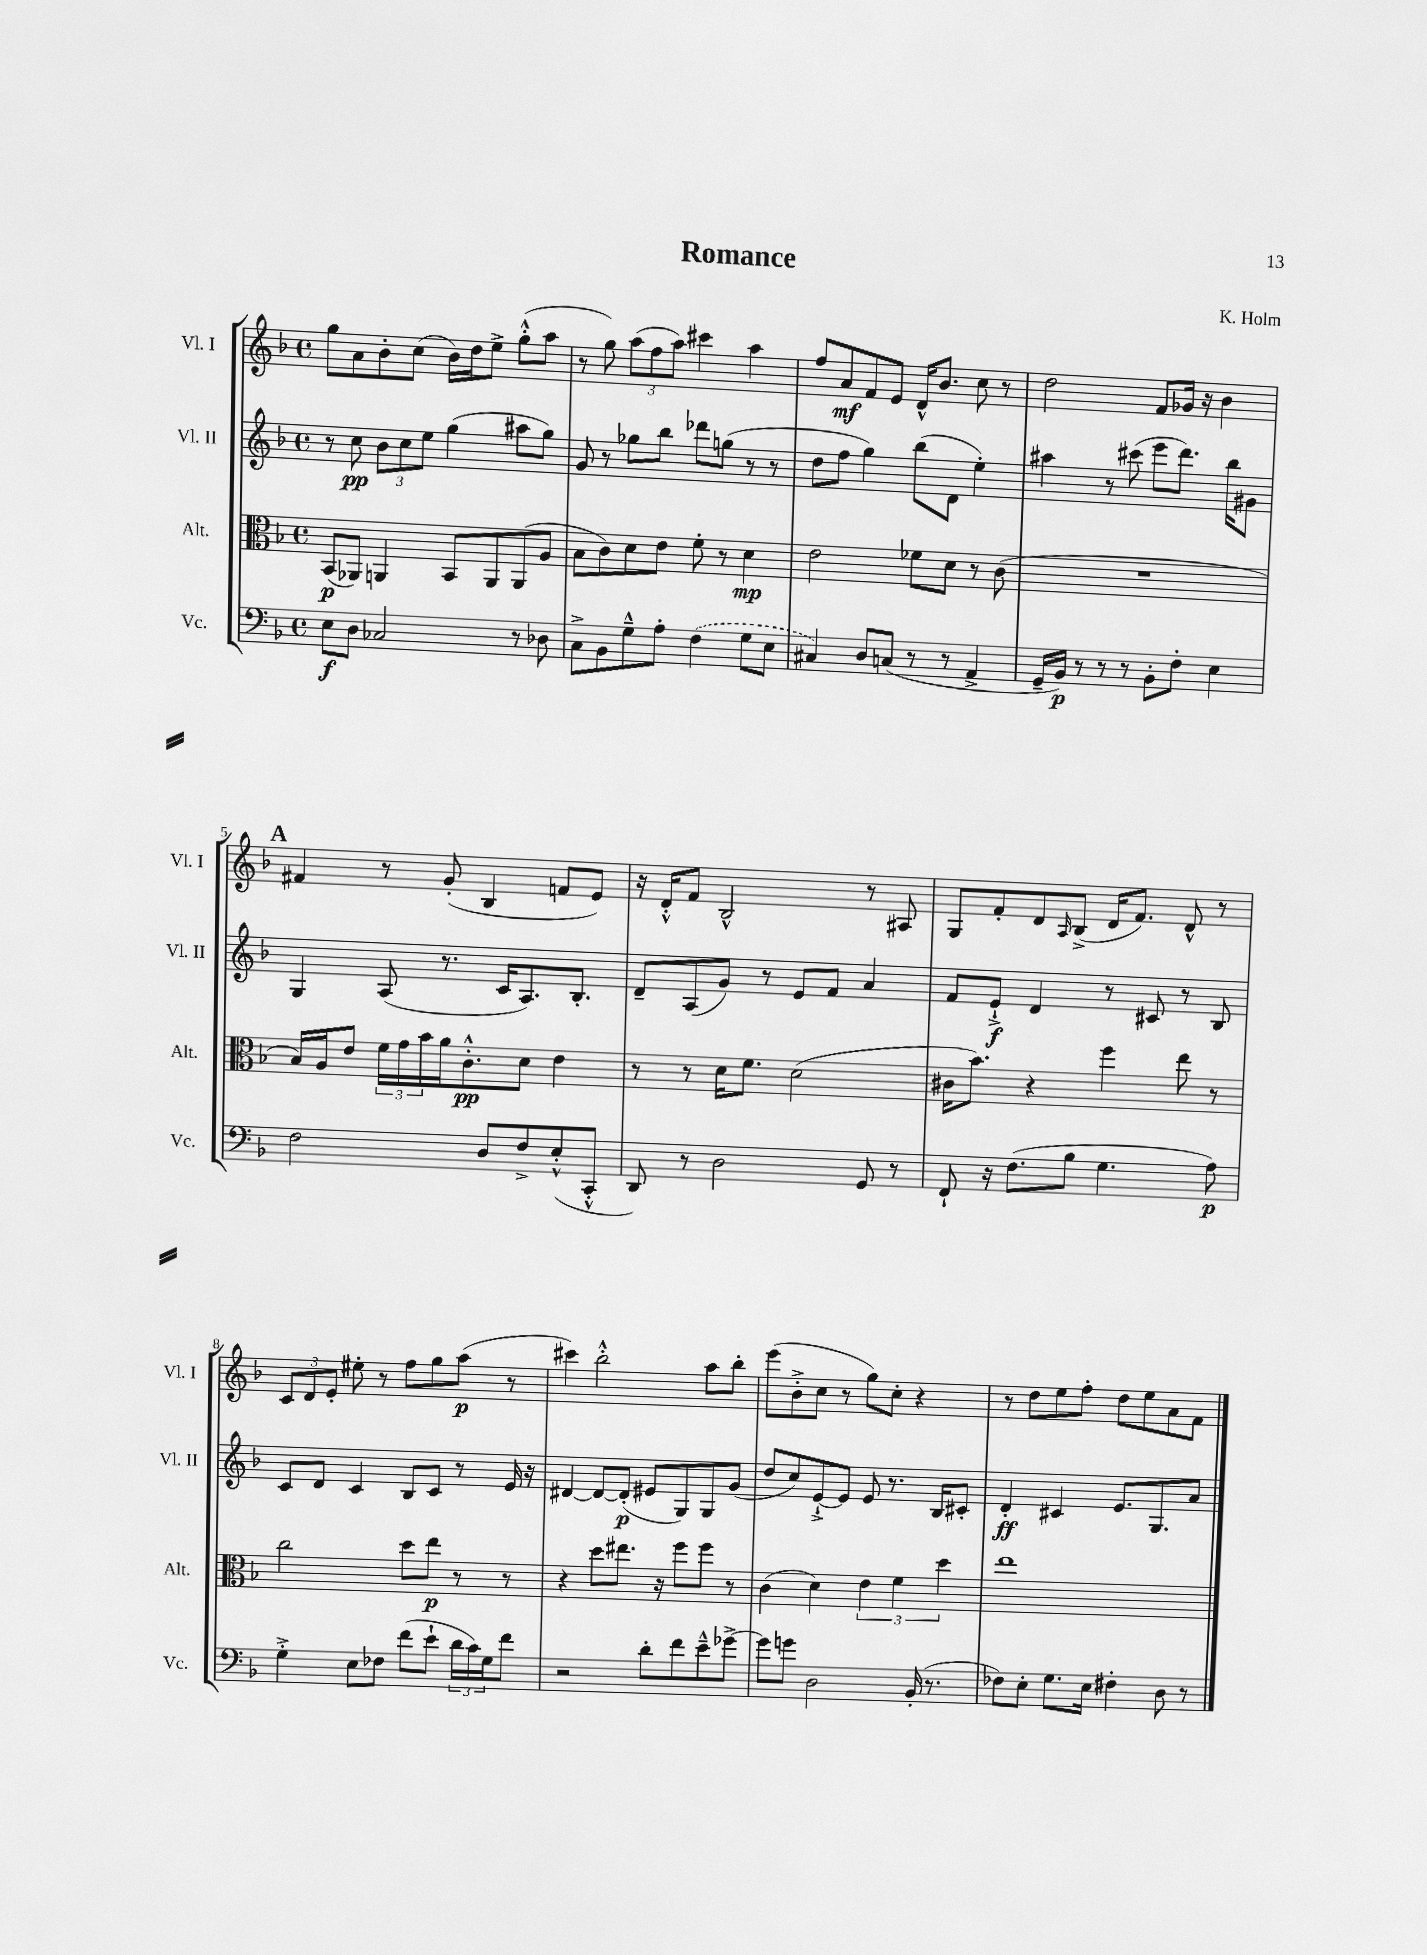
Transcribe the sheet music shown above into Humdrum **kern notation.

**kern	**kern	**kern	**kern
*staff4	*staff3	*staff2	*staff1
*clefF4	*clefC3	*clefG2	*clefG2
*k[b-]	*k[b-]	*k[b-]	*k[b-]
*M4/4	*M4/4	*M4/4	*M4/4
*met(c)	*met(c)	*met(c)	*met(c)
8E	(8BB-	8r	8gg
8D	8AA-)	8cc	8a
2C-	4AA	12b-	8b-'
.	.	12cc	.
.	.	.	(8cc
.	.	12ee	.
.	8BB-	(4gg	16b-)
.	.	.	16dd
.	8AA	.	8ee^
8r	(8AA	8aa#	(8gg'^^
8D-	8A	8gg)	8aa
=	=	=	=
8C^	8B-	8g	8r
8BB-	8c)	8r	8gg)
8G~^^	8d	8gg-	(12aa
.	.	.	12ff
8A'	8e	8bb-	.
.	.	.	12aa)
(4F	8f'	8ddd-	4ccc#
.	8r	(8gg	.
8G	4d	8r	4aa
8E	.	8r	.
=	=	=	=
4C#)	2e	8dd	8ff
.	.	8ff	8a
8D	.	4gg)	8f
(8C	.	.	8e
8r	8f-	(8bb-	16d^^
.	.	.	8.b-
8r	8d	8d	.
4AA^	8r	4ee')	8cc
.	(8c	.	8r
=	=	=	=
16GG~	1r	4aa#	2dd
16BB-)	.	.	.
8r	.	.	.
8r	.	8r	.
8r	.	(8ccc#	.
8BB-'	.	8eee	8f
8F'	.	8.ddd)	16g-
.	.	.	16r
4E	.	.	4b-
.	.	16bb-	.
.	.	8g#	.
=	=	=	=
2F	16B-)	4G	4f#
.	16A	.	.
.	8e	.	.
.	24f	(8A	8r
.	24g	.	.
.	24b-	.	.
.	16a	8.r	(8g'
.	8.c'^^	.	.
8D	.	.	4B-
.	.	16c	.
8F^	8d	8.A)	.
(8E'^^	4e	.	8f
.	.	8.B-'	.
8CC'^^	.	.	8e)
=	=	=	=
8DD)	8r	8d~	16r
.	.	.	16d'^^
8r	8r	(8A	8f
2D	16d	8g)	2B-^^
.	8.f	.	.
.	.	8r	.
.	(2d	8e	.
.	.	8f	.
8GG	.	4a	8r
8r	.	.	8A#
=	=	=	=
8FF`	16c#	8f	8G
.	8.b-)	.	.
16r	.	8e`^	8f'
(8.F	.	.	.
.	4r	4d	8d
.	.	.	16qqA
8B-	.	.	(8B-^
4.G	4ff	8r	16d
.	.	.	8.f)
.	.	8c#	.
.	8ee	8r	8d^^
8A)	8r	8B-	8r
=	=	=	=
4G'^	2cc	8c	12c
.	.	.	12d
.	.	8d	.
.	.	.	12e'
8E	.	4c	8ee#'
8F-	.	.	8r
(8f	8dd	8B-	8ff
8e`	8ee	8c	8gg
24d	8r	8r	(8aa
24c)	.	.	.
24G	.	.	.
8f	8r	16e	8r
.	.	16r	.
=	=	=	=
2r	4r	[4d#	4ccc#)
.	8dd	8d#_	2bb-'^^
.	8.ee#	(8d#']	.
8d'	.	8e#	.
.	16r	.	.
8f	8ff	8G)	.
8e~^^	8ff	8G	8aa
[8g-^	8r	(8g	8bb-'
=	=	=	=
8g-]	(4c	8dd	(8eee
8g	.	8cc)	8b-'^
2D	4d)	[8e`^	8cc
.	.	8e]	8r
.	6e	8e	8gg)
.	.	8.r	8cc'
.	6f	.	.
(16BB-'	.	.	4r
8.r	.	16B-	.
.	6dd	.	.
.	.	8c#'	.
=	=	=	=
8F-)	1ee	4d'	8r
8E'	.	.	8dd
8.G	.	4c#	8ee
.	.	.	8ff'
16E	.	.	.
4F#'	.	8.e	8dd
.	.	.	8ee
.	.	8.G	.
8D	.	.	8a
8r	.	8a	8f
==	==	==	==
*-	*-	*-	*-
